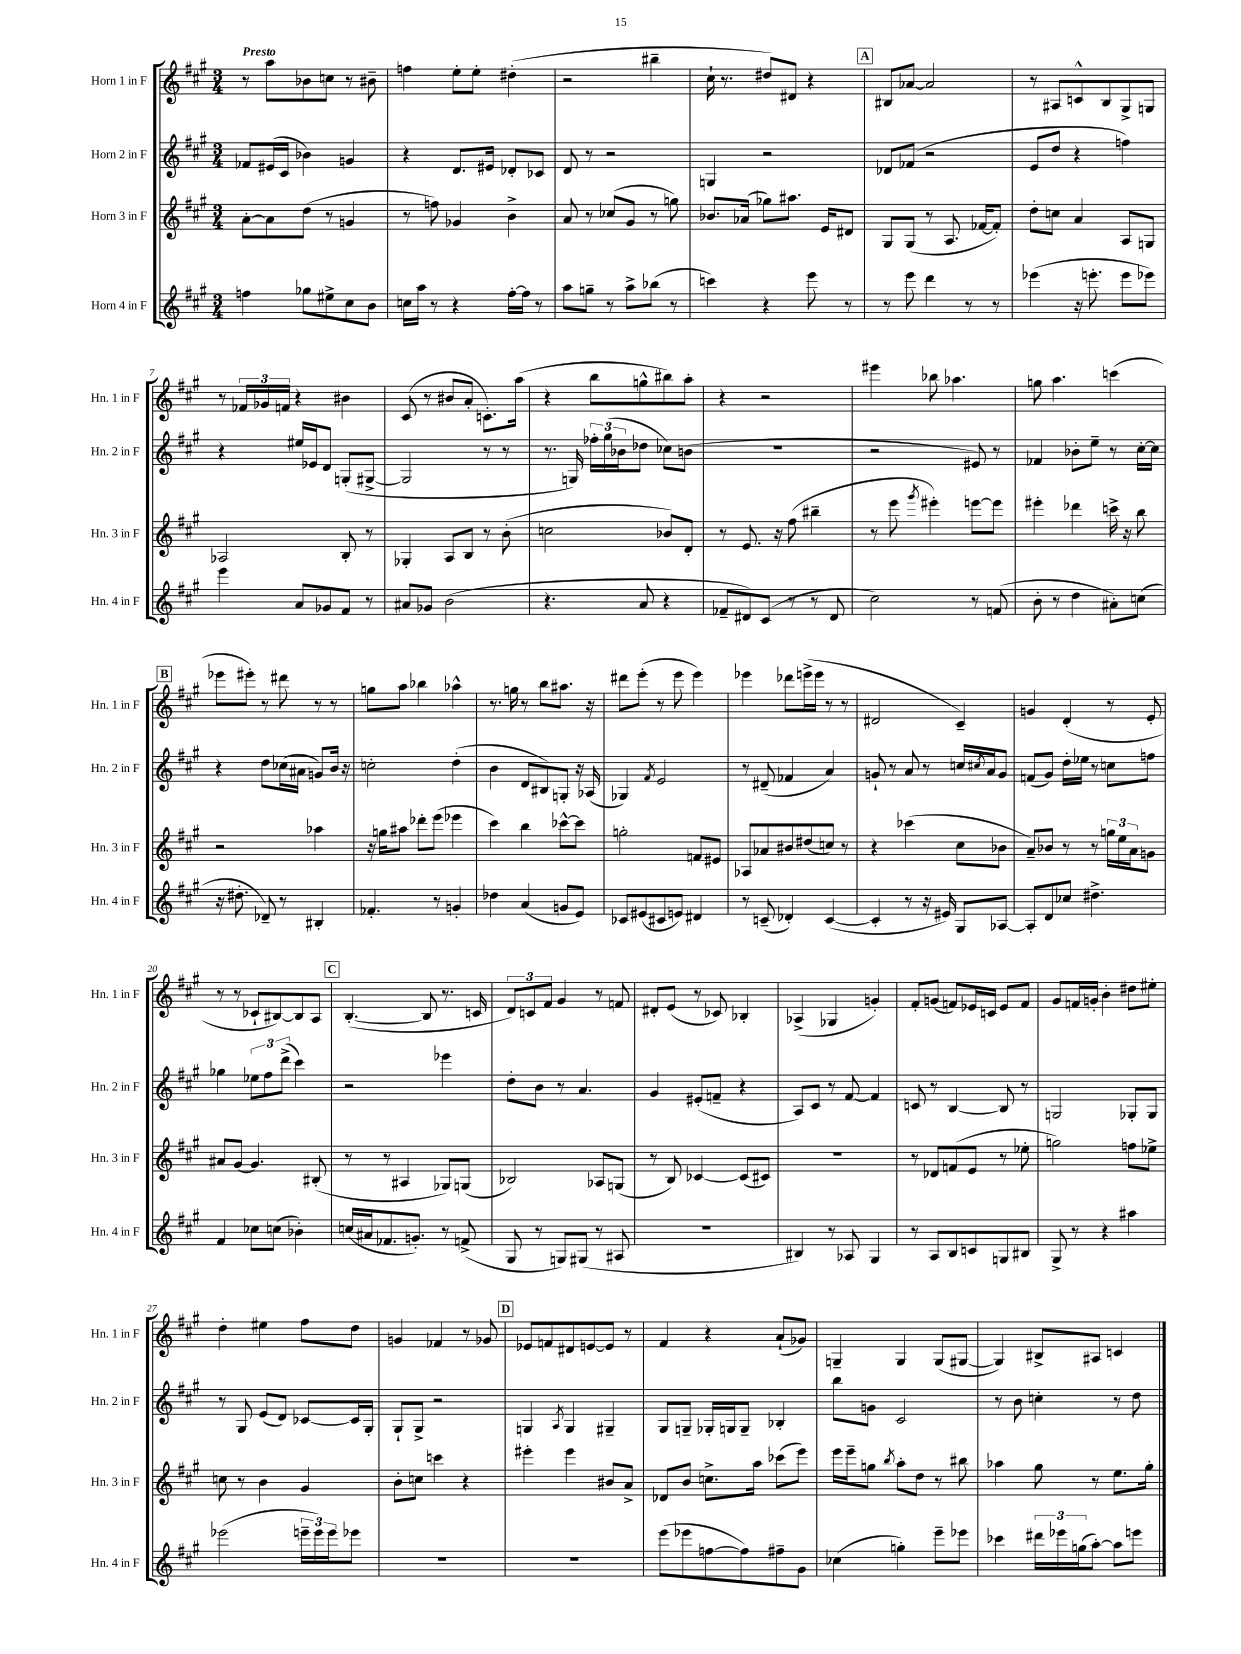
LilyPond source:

<<
\new StaffGroup <<
\new Staff = "s0" \with { instrumentName = "Horn 1 in F" shortInstrumentName = "Hn. 1 in F" } {
    \clef treble \key a \major \numericTimeSignature \time 3/4 \tempo "Presto"
    r8 a''8 bes'8 c''8 r8 bis'8-- |
    f''4 e''8-. e''8-. dis''4-.( |
    r2 bis''4-- |
    cis''16-! r8. dis''8) dis'8 r4 |
    \mark \markup { \box "A" } bis8 aes'8~ aes'2 |
    r8 ais8 c'8-^ b8 gis8-> g8 |
    r8 \tuplet 3/2 { fes'16 ges'16 f'16 } r4 bis'4 |
    cis'8( r8 bis'8 a'8-. c'8.-.) a''16( |
    r4 b''8 g''8-^ bis''8) a''8-. |
    r4 r2 |
    eis'''4 bes''8 aes''4. |
    g''8 a''4. c'''4( |
    \mark \markup { \box "B" } ees'''8 eis'''8-.) r8 dis'''8 r8 r8 |
    g''8 a''8 bes''4 aes''4-^ |
    r8. g''16 r8 b''8 ais''8. r16 |
    dis'''8 e'''8-.( r8 e'''8 e'''4) |
    ees'''4 des'''8 e'''16->( e'''16 r8 r8 |
    dis'2 cis'4--) |
    g'4 d'4-.( r8 e'8-. |
    r8 r8 ces'8-! bis8~) bis8 a8 |
    \mark \markup { \box "C" } b4.~-.( b8 r8. c'16 |
    \tuplet 3/2 { d'8) c'8 fis'8 } gis'4 r8 f'8 |
    dis'8-. e'8( r8 ces'8) bes4-. |
    aes4->( ges4 g'4-.) |
    fis'8-. g'8( f'8) ees'16 c'16 ees'8 f'8 |
    gis'8 f'16 g'16-. b'4-. dis''8 eis''8-. |
    d''4-. eis''4 fis''8 d''8 |
    g'4 fes'4 r8 ges'8 |
    \mark \markup { \box "D" } ees'8 f'8 dis'8 e'8~ e'8 r8 |
    fis'4 r4 a'8-!( ges'8) |
    g4-- g4 g8( gis8~ |
    gis4) bis8-> ais8 c'4 \bar "|." |
}
\new Staff = "s1" \with { instrumentName = "Horn 2 in F" shortInstrumentName = "Hn. 2 in F" } {
    \clef treble \key a \major \numericTimeSignature \time 3/4
    fes'8 eis'16( cis'16 bes'4) g'4 |
    r4 d'8. eis'16 des'8-. ces'8 |
    d'8 r8 r2 |
    g4 r2 |
    \mark \markup { \box "A" } des'8 fes'8( r2 |
    e'8 d''8 r4 f''4) |
    r4 eis''16 ees'16 d'8 g8-.( gis8~-> |
    gis2 r8 r8 |
    r8. g16) \tuplet 3/2 { fes''16-. gis''16( bes'16 } des''8 ces''8) b'8( |
    R2. |
    r2 eis'8) r8 |
    fes'4 bes'8-. e''8-- r8 cis''16~-. cis''16 |
    \mark \markup { \box "B" } r4 d''8 ces''16( ais'16 g'8) b'16 r16 |
    c''2-. d''4-.( |
    b'4 d'8 bis8) g8-. r16 aes16( |
    ges4) \acciaccatura { fis'8 } e'2 |
    r8 dis'8--( fes'4 a'4) |
    g'8-! r8 a'8 r8 c''16 \acciaccatura { cis''8 } a'16 g'8 |
    f'8( gis'8) d''16-. ees''16 r8 c''8 f''8 |
    ges''4 \tuplet 3/2 { ees''8 fis''8 d'''8->( } cis'''4) |
    \mark \markup { \box "C" } r2 ees'''4 |
    d''8-. b'8 r8 a'4. |
    gis'4 eis'8-.( f'8-- r4 |
    a8) cis'8 r8 fis'8~ fis'4 |
    c'8 r8 b4~ b8 r8 |
    g2 ges8-. ges8 |
    r8 gis8 e'8( d'8) ces'8~ ces'16 gis16-. |
    gis8-! gis8-> r2 |
    \mark \markup { \box "D" } g4 \acciaccatura { a8 } g4 gis4-- |
    gis8 g8-- ges16-. g16 g8-- bes4-. |
    b''8 g'8 cis'2 |
    r8 b'8 c''4-. r8 d''8 \bar "|." |
}
\new Staff = "s2" \with { instrumentName = "Horn 3 in F" shortInstrumentName = "Hn. 3 in F" } {
    \clef treble \key a \major \numericTimeSignature \time 3/4
    a'8~-. a'8 d''8( r8 g'4 |
    r8 f''8) ges'4 b'4-> |
    a'8 r8 ces''8( gis'8 r8 g''8) |
    bes'8. aes'16( ges''8) ais''8. e'16 dis'8 |
    \mark \markup { \box "A" } gis8 gis8( r8 a8. fes'16~ fes'8-.) |
    d''8-. c''8 a'4 a8 g8 |
    aes2 b8-. r8 |
    ges4-. a8 b8 r8 b'8-.( |
    c''2 bes'8) d'8-. |
    r8 e'8. r16 fis''8( bis''4-- |
    r8 e'''8 \acciaccatura { gis'''8 } eis'''4-.) e'''8~ e'''8 |
    eis'''4-. des'''4 c'''16-> r16 b''8 |
    \mark \markup { \box "B" } r2 aes''4 |
    r16 g''16 ais''8 des'''8-. e'''8( ees'''4 |
    cis'''4) b''4 ces'''8~-^ ces'''8 |
    g''2-. f'8 eis'8 |
    aes8 aes'8 bis'8 dis''8( c''8) r8 |
    r4 ces'''4( cis''8 bes'8 |
    a'8--) bes'8 r8 r8 \tuplet 3/2 { g''16 e''16 a'16 } g'8 |
    ais'8 gis'8~ gis'4. bis8-.( |
    \mark \markup { \box "C" } r8 r8 ais4 ges8) g8( |
    bes2) aes8 g8( |
    r8 b8) ces'4~ ces'8( cis'8) |
    R2. |
    r8 des'8 f'8( e'8 r8 ees''8-. |
    g''2) f''8 ees''8-> |
    c''8 r8 b'4 gis'4 |
    b'8-. c''8 c'''4 r4 |
    \mark \markup { \box "D" } eis'''4-. eis'''4 bis'8 a'8-> |
    des'8 b'8 c''8.-> a''16 ces'''8( e'''8) |
    e'''16 e'''16-- g''8 \acciaccatura { b''8 } a''8-. d''8 r8 bis''8 |
    aes''4 gis''8 r8 e''8. gis''16-. \bar "|." |
}
\new Staff = "s3" \with { instrumentName = "Horn 4 in F" shortInstrumentName = "Hn. 4 in F" } {
    \clef treble \key a \major \numericTimeSignature \time 3/4
    f''4 ges''8 eis''8-> cis''8 b'8 |
    c''16 a''16 r8 r4 fis''16~-. fis''16 r8 |
    a''8 g''8-- r8 a''8-> bes''8( r8 |
    c'''4) r4 e'''8 r8 |
    \mark \markup { \box "A" } r8 e'''8 d'''4 r8 r8 |
    ees'''4( r16 e'''8.-. e'''8 ees'''8) |
    e'''4 a'8 ges'8 fis'8 r8 |
    ais'8 ges'8 b'2( |
    r4. a'8 r4 |
    fes'8-- dis'8) cis'8( r8 r8 dis'8 |
    cis''2) r8 f'8( |
    b'8-. r8 d''4 ais'8-.) c''8( |
    \mark \markup { \box "B" } r16 dis''8.-. des'8--) r8 bis4-. |
    fes'4.-. r8 g'4-. |
    des''4 a'4( g'8 e'8) |
    ces'8 eis'8( cis'8 e'8) dis'4 |
    r8 c'8--( des'4-.) c'4~( |
    c'4-. r8 r16 eis'16) gis8 aes8~ |
    aes8-. d'8 ces''8 dis''4.-> |
    fis'4 ces''8 c''8( bes'4-.) |
    \mark \markup { \box "C" } c''16( ais'16 fes'8. g'8.-.) r8 f'8->( |
    gis8 r8 g8) gis8( r8 ais8 |
    R2. |
    bis4) r8 aes8 gis4 |
    r8 a8 b8 c'8 g8 bis8 |
    gis8-> r8 r4 ais''4 |
    ees'''2( \tuplet 3/2 { e'''16-- e'''16) e'''16 } ees'''8 |
    R2. |
    \mark \markup { \box "D" } R2. |
    e'''8( ees'''8 f''8~ f''8) fis''8-- gis'8 |
    ces''4( g''4-.) e'''8-- ees'''8 |
    ces'''4 \tuplet 3/2 { dis'''16 ees'''16 g''16( } a''8~-.) a''8 e'''8 \bar "|." |
}
>>
>>
